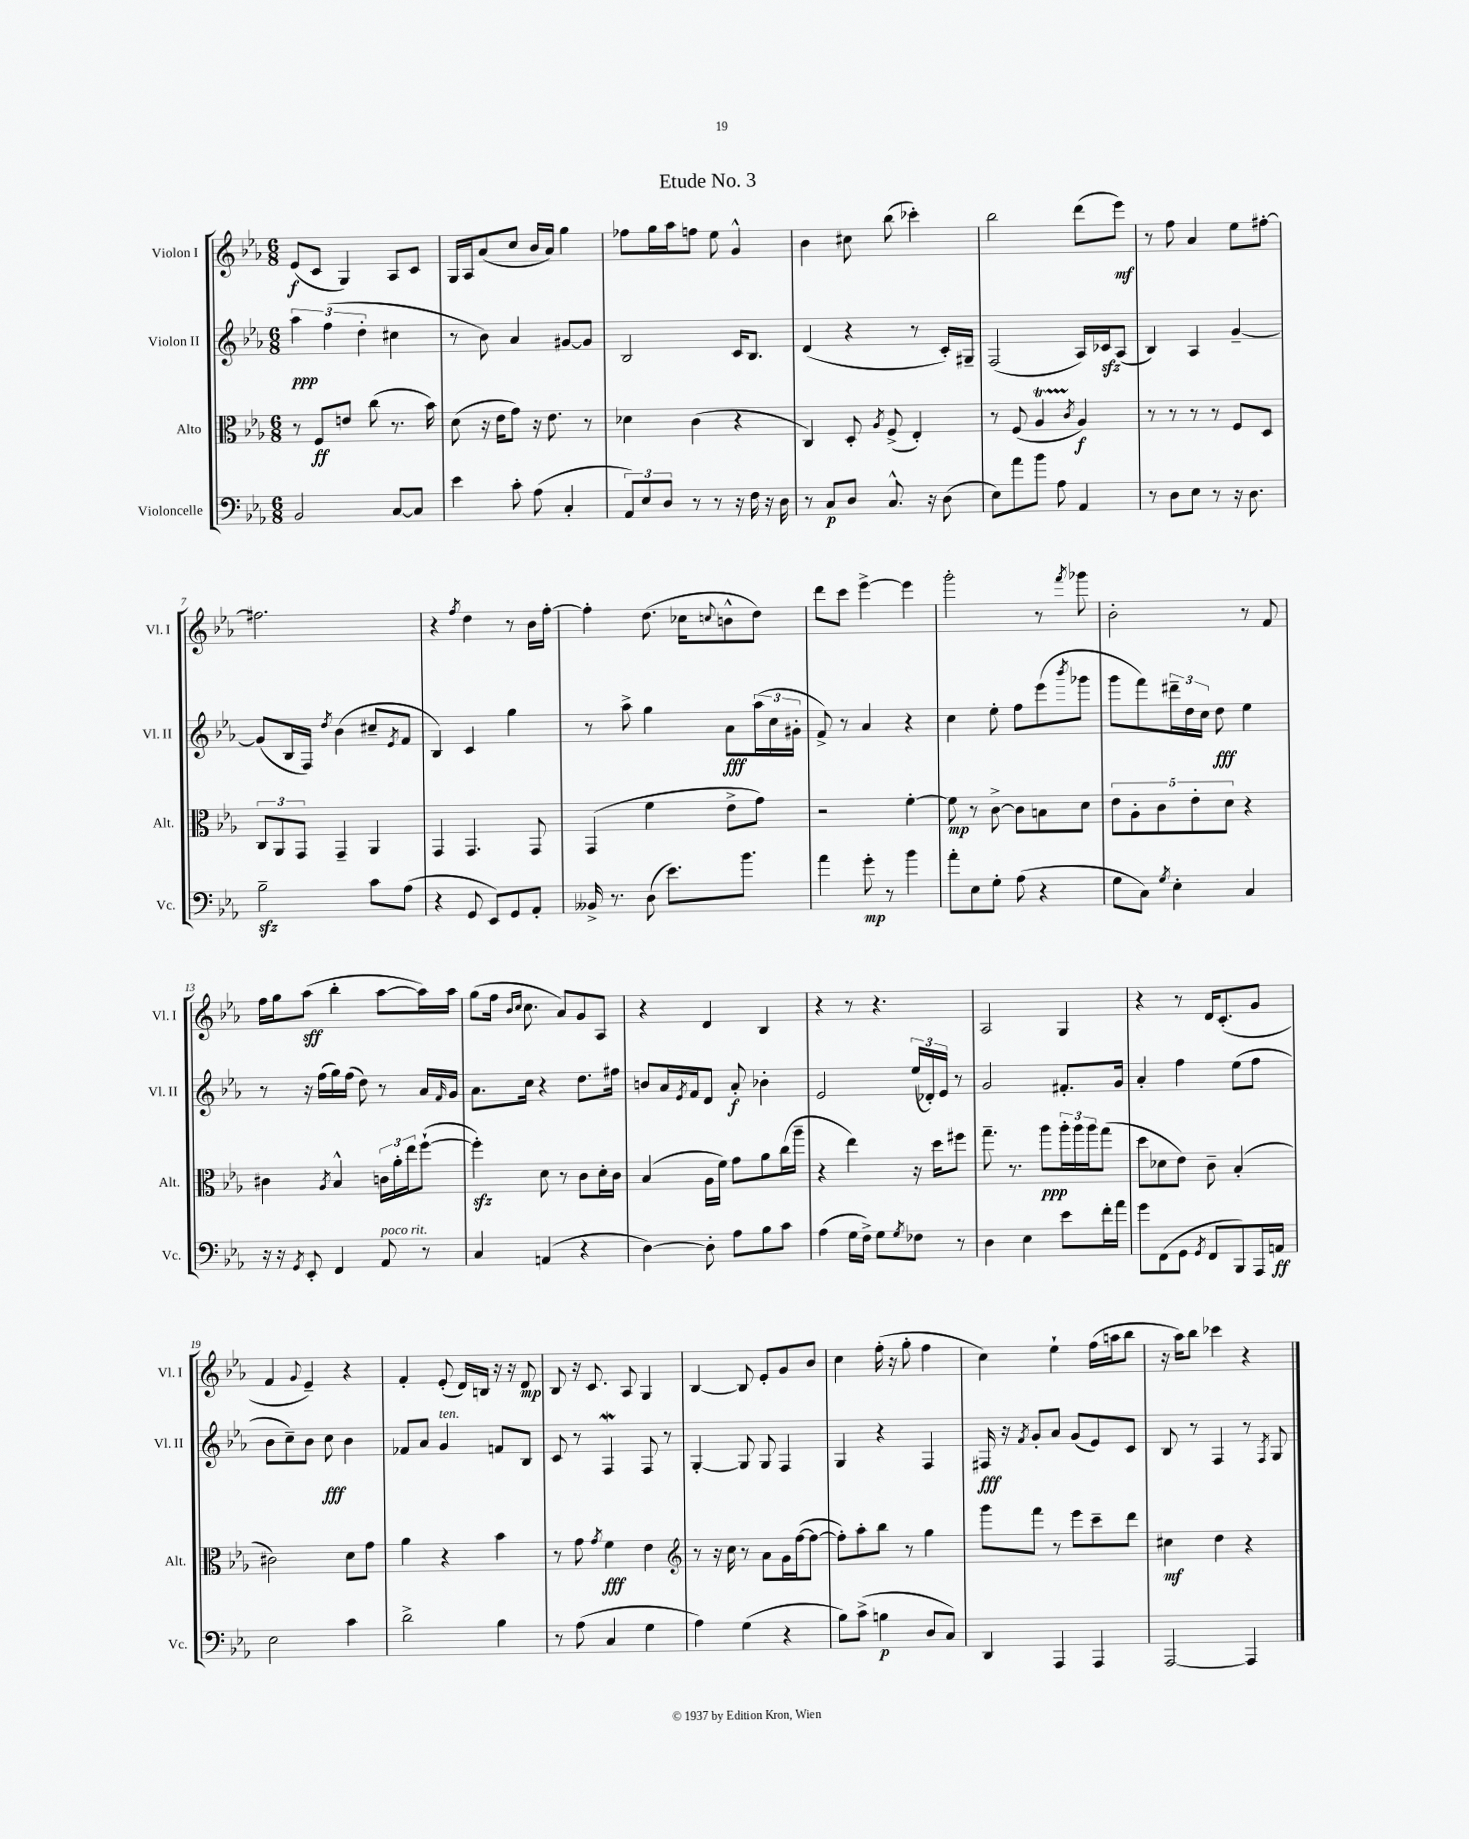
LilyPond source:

\header { title = "Etude No. 3" }
<<
\new StaffGroup <<
\new Staff = "s0" \with { instrumentName = "Violon I" shortInstrumentName = "Vl. I" } {
    \clef treble \key ees \major \numericTimeSignature \time 6/8
    ees'8\f( c'8 g4) aes8 c'8 |
    g16 aes16 aes'8( c''8 bes'16 aes'16) g''4 |
    fes''8 g''16 aes''16 f''8 ees''8 g'4-^ |
    bes'4 cis''8 bes''8( ces'''4-.) |
    bes''2 d'''8( ees'''8\mf) |
    r8 f''8 aes'4 ees''8 fis''8~-. |
    fis''2. |
    r4 \acciaccatura { f''8 } d''4 r8 bes'16 f''16~-. |
    f''4-. d''8.( ces''16 \appoggiatura { c''8 } b'8-^ d''8) |
    d'''8 c'''8 ees'''4~-> ees'''4 |
    g'''2-. r8 \acciaccatura { f'''8 } ges'''8 |
    bes'2-. r8 f'8 |
    f''16 g''16 aes''8\sff( bes''4-. aes''8~ aes''16) aes''16 |
    g''8( f''16 \grace { bes'16 c''16 } c''8. aes'8) g'8 aes8 |
    r4 d'4 bes4 |
    r4 r8 r4. |
    aes2 g4 |
    r4 r8 d'16 c'8.-.( g'8 |
    f'4 \appoggiatura { g'8 } ees'4--) r4 |
    f'4-. ees'8-.( d'16) b16 r16 r16 d'8\mp |
    bes8 r16 c'8. aes8 g4 |
    bes4~ bes8 ees'8-. g'8 bes'8 |
    c''4 f''16-.( r16 g''8-. f''4 |
    c''4) ees''4-! f''16( a''16 bes''8 |
    r16 aes''16) bes''8 ces'''4 r4 \bar "|." |
}
\new Staff = "s1" \with { instrumentName = "Violon II" shortInstrumentName = "Vl. II" } {
    \clef treble \key ees \major \numericTimeSignature \time 6/8
    \tuplet 3/2 { aes''4\ppp f''4( d''4-. } cis''4 |
    r8 bes'8) aes'4 gis'8~ gis'8 |
    bes2 c'16 bes8. |
    d'4( r4 r8 c'16-.) gis16-- |
    f2( aes16) ces'16\sfz aes8( |
    bes4) aes4 g'4~-- |
    g'8( bes16 f16) \acciaccatura { d''8 } bes'4( cis''8-- \acciaccatura { ees'8 } f'8 |
    bes4) c'4 g''4 |
    r8 aes''8-> g''4 aes'8\fff \tuplet 3/2 { aes''16( c''16 gis'16-. } |
    f'8->) r8 aes'4 r4 |
    c''4 ees''8-. f''8 ees'''8( \acciaccatura { bes'''8 } ges'''8 |
    g'''8 f'''8) \tuplet 3/2 { dis'''16-- d''16 c''16 } d''8\fff ees''4 |
    r8 r16 f''16( g''16) f''16( d''8) r8 aes'16 \grace { f'16 } g'16 |
    aes'8. c''16 r4 d''8. fis''16 |
    b'8 aes'16 \acciaccatura { ees'8 } f'16 d'8 aes'8-.\f bes'4-. |
    ees'2 \tuplet 3/2 { ees''16( des'16-.) ees'16 } r8 |
    g'2 fis'8.-. g'16 |
    aes'4-. f''4 ees''8( f''8 |
    bes'8 c''8--) bes'8 c''8\fff bes'4 |
    fes'8 aes'8 g'4^\markup { \italic "ten." } f'8 bes8 |
    c'8 r8 f4\mordent f8 r8 |
    g4~-. g8 g8 f4 |
    g4 r4 f4 |
    fis16\fff r16 \acciaccatura { f'8 } g'8-. aes'8 g'8( ees'8) c'8 |
    bes8 r8 f4 r8 \acciaccatura { f8 } g8 \bar "|." |
}
\new Staff = "s2" \with { instrumentName = "Alto" shortInstrumentName = "Alt." } {
    \clef alto \key ees \major \numericTimeSignature \time 6/8
    r8 f8\ff e'8 c''8( r8. bes'16) |
    d'8( r16 ees'16 g'8) r16 ees'8. r8 |
    des'4 c'4( r4 |
    c4) d8-. \acciaccatura { aes8 } f8->( ees4-.) |
    r8 f8( aes4\startTrillSpan \acciaccatura { c'8 } aes4\stopTrillSpan\f) |
    r8 r8 r8 r8 f8 d8 |
    \tuplet 3/2 { c8 aes,8 g,8 } g,4-- aes,4 |
    g,4 g,4. g,8 |
    g,4( f'4 ees'8-> g'8) |
    r2 f'4~-. |
    f'8\mp r8 c'8~-> c'8 b8 d'8 |
    \tuplet 5/4 { ees'8 aes8-. c'8 ees'8-. d'8 } r4 |
    cis'4 \acciaccatura { aes8 } bes4-^ \tuplet 3/2 { c'16 aes'16-. ees''16 } f''8~-!( |
    f''4-.\sfz) d'8 r8 c'8 d'16-. c'16 |
    bes4( aes16 f'16) g'8 aes'8 c''16( aes''16-- |
    r4 ees''4) r16 d''16 fis''8 |
    g''8.-- r8. aes''8\ppp \tuplet 3/2 { aes''16-. aes''16 aes''16 } g''8( |
    d''8 des'8 ees'8) c'8-- bes4-.( |
    cis'2) d'8 g'8 |
    aes'4 r4 bes'4 |
    r8 g'8 \acciaccatura { g'8 } f'4\fff ees'4 |
    \clef treble r8 r16 c''16 r8 aes'8 g'16 f''16~( f''8~ |
    f''8-.) aes''8-. bes''8 r8 g''4 |
    g'''8 f'''8 r8 ees'''8 c'''8-- d'''8 |
    cis''4\mf d''4 r4 \bar "|." |
}
\new Staff = "s3" \with { instrumentName = "Violoncelle" shortInstrumentName = "Vc." } {
    \clef bass \key ees \major \numericTimeSignature \time 6/8
    bes,2 c8~ c8 |
    ees'4 c'8-. aes8( c4-. |
    \tuplet 3/2 { aes,8) ees8 d8 } r8 r8 r16 f16 r16 d16 |
    r8 c8\p d8 c8.-^ r16 d8( |
    ees8) aes'8 bes'8 aes8 aes,4 |
    r8 d8 ees8 r8 r16 d8. |
    bes2--\sfz c'8 aes8( |
    r4 g,8 ees,8) g,8 aes,8-. |
    beses,16-> r8. d8( ees'8.) bes'8. |
    aes'4 g'8-.\mp r8 bes'4 |
    aes'8-. ees8 g8-. aes8( r4 |
    g8 c8) \acciaccatura { g8 } ees4-. c4 |
    r16 r16 \acciaccatura { g,8 } ees,8-. f,4 aes,8^\markup { \italic "poco rit." } r8 |
    c4 a,4( r4 |
    d4~) d8-. aes8 bes8 c'8 |
    aes4( g16 f16->) g8 \acciaccatura { g8 } fes8 r8 |
    d4 ees4 ees'8 f'16-. aes'16 |
    g'8 f,8( g,8 \acciaccatura { g,8 } f,8 bes,,8) aes,,16 a,16\ff |
    ees2 c'4 |
    d'2-> bes4 |
    r8 aes8( c4 g4 |
    aes4) g4( r4 |
    bes8) c'8->( b4\p d8 c8) |
    d,4 aes,,4 aes,,4 |
    aes,,2~ aes,,4 \bar "|." |
}
>>
>>
